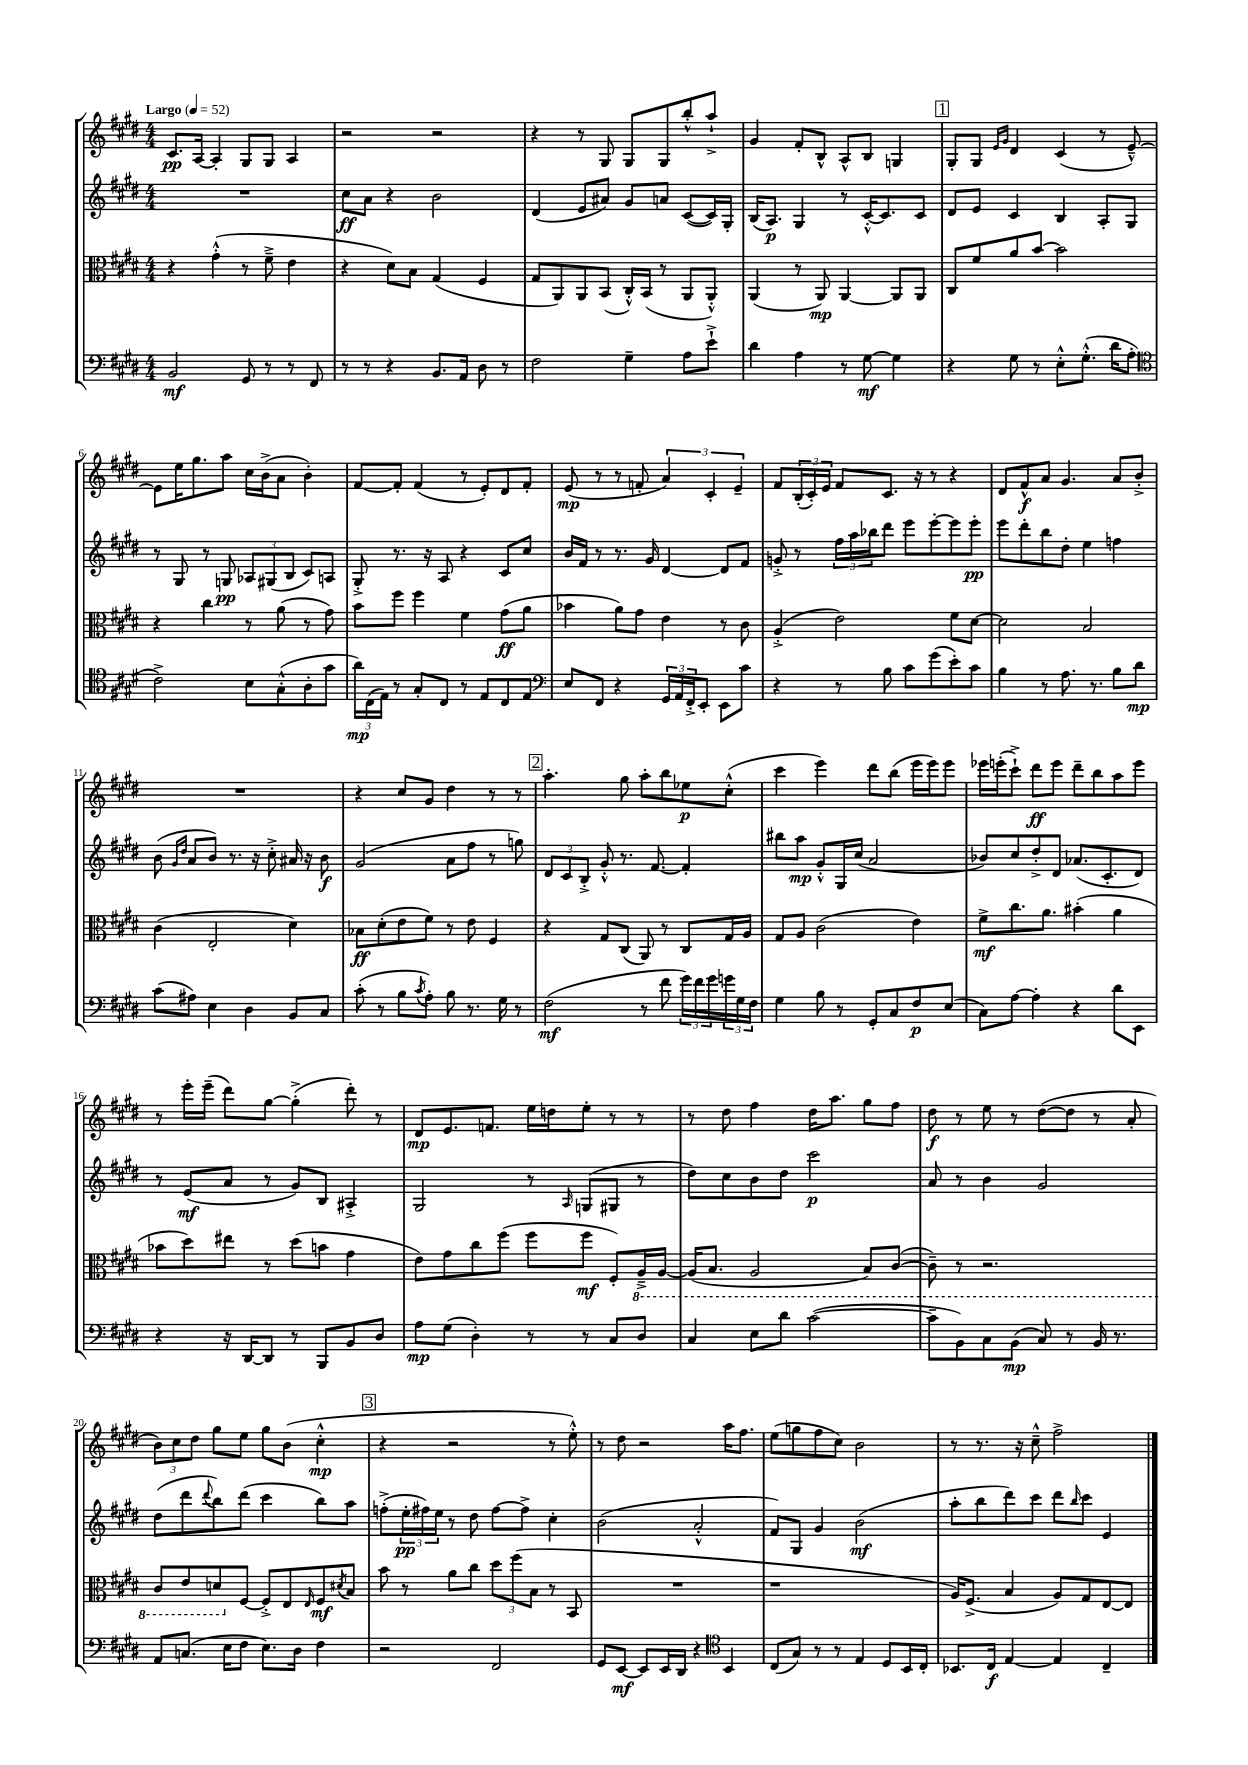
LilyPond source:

<<
\new StaffGroup <<
\new Staff = "s0" {
    \clef treble \key e \major \numericTimeSignature \time 4/4 \tempo "Largo" 4 = 52
    cis'8.\pp a16~ a4-. gis8 gis8 a4 |
    r2 r2 |
    r4 r8 gis8 gis8 gis8 b''8-.-^ a''8-!-> |
    gis'4 fis'8-. b8-^ a8-^ b8 g4 |
    \mark \markup { \box "1" } gis8-. gis8 \grace { e'16 gis'16 } dis'4 cis'4( r8 e'8~---^) |
    e'8 e''16 gis''8. a''8 cis''16 b'16->( a'8 b'4-.) |
    fis'8~ fis'8-. fis'4( r8 e'8-.) dis'8 fis'8-. |
    e'8\mp( r8 r8 f'8-. \tuplet 3/2 { a'4) cis'4-. e'4-- } |
    fis'8 \tuplet 3/2 { b16-.( cis'16-.) e'16 } fis'8 cis'8. r16 r8 r4 |
    dis'8 fis'8-^\f a'8 gis'4. a'8 b'8-.-> |
    R1 |
    r4 cis''8 gis'8 dis''4 r8 r8 |
    \mark \markup { \box "2" } a''4.-. gis''8 a''8-. b''8 ees''8\p cis''8-.-^( |
    cis'''4 e'''4) dis'''8 b''8( e'''16 e'''16) e'''8 |
    ees'''16 e'''16-.( cis'''8-!->) dis'''8\ff e'''8 dis'''8-- b''8 a''8 e'''8 |
    r8 e'''16-. e'''16--( dis'''8) gis''8~ gis''4-.->( dis'''8-.) r8 |
    dis'8\mp e'8. f'8. e''16 d''16 e''8-. r8 r8 |
    r8 dis''8 fis''4 dis''16 a''8. gis''8 fis''8 |
    dis''8\f r8 e''8 r8 dis''8~( dis''8 r8 a'8-. |
    \tuplet 3/2 { b'8) cis''8 dis''8 } gis''8 e''8 gis''8 b'8( cis''4-.-^\mp |
    \mark \markup { \box "3" } r4 r2 r8 e''8-.-^) |
    r8 dis''8 r2 a''16 fis''8. |
    e''8( g''8 fis''8 cis''8) b'2 |
    r8 r8. r16 cis''8---^ fis''2-> \bar "|." |
}
\new Staff = "s1" {
    \clef treble \key e \major \numericTimeSignature \time 4/4
    R1 |
    cis''8\ff a'8 r4 b'2 |
    dis'4( e'8 ais'8) gis'8 a'8 cis'8~( cis'16) gis16-. |
    b16( a8.\p) gis4 r8 cis'16~-.-^ cis'8. cis'8 |
    \mark \markup { \box "1" } dis'8 e'8 cis'4 b4 a8-. gis8 |
    r8 gis8 r8 g8\pp \tuplet 3/2 { aes8 gis8( b8 } cis'8) a8 |
    gis8-.-> r8. r16 a8 r4 cis'8 cis''8 |
    b'16 fis'16 r8 r8. gis'16 dis'4~ dis'8 fis'8 |
    g'8-.-> r8 \tuplet 3/2 { fis''16 a''16 bes''16 } dis'''8 e'''8 e'''8~-. e'''8 e'''8-.\pp |
    e'''8 dis'''8-. b''8 dis''8-. e''4 f''4 |
    b'8( \grace { gis'16 dis''16 } a'8 b'8) r8. r16 cis''8-.-> ais'16 r16 b'8\f |
    gis'2( a'8 fis''8 r8 g''8) |
    \mark \markup { \box "2" } \tuplet 3/2 { dis'8 cis'8 b8-.-> } gis'8-.-^ r8. fis'8.~ fis'4-. |
    bis''8 a''8\mp gis'8-.-^ gis16 cis''16( a'2 |
    bes'8) cis''8 dis''8-.-> dis'8 aes'8.( cis'8.-. dis'8) |
    r8 e'8\mf( a'8 r8 gis'8) b8 ais4-.-> |
    gis2 r8 \grace { a16 } g8( gis8 r8 |
    dis''8) cis''8 b'8 dis''8 cis'''2\p |
    a'8 r8 b'4 gis'2 |
    dis''8( dis'''8 \appoggiatura { dis'''8 } b''8) dis'''8( cis'''4 b''8) a''8 |
    \mark \markup { \box "3" } f''8-.->( \tuplet 3/2 { e''16-.\pp fis''16) e''16 } r8 dis''8 fis''8~ fis''8-> cis''4-. |
    b'2( a'2-.-^ |
    fis'8) gis8 gis'4 b'2\mf( |
    a''8-. b''8 dis'''8) cis'''8 dis'''8 \grace { b''16 } cis'''8 e'4 \bar "|." |
}
\new Staff = "s2" {
    \clef alto \key e \major \numericTimeSignature \time 4/4
    r4 gis'4-.-^( r8 fis'8---> e'4 |
    r4 dis'8) b8 gis4( fis4 |
    gis8 a,8) a,8 b,8( cis16-.-^) b,16( r8 a,8 a,8-.-^) |
    a,4( r8 a,8\mp) a,4~ a,8 a,8 |
    \mark \markup { \box "1" } cis8 fis'8 a'8 b'8~ b'2 |
    r4 cis''4 r8 a'8( r8 gis'8) |
    b'8 fis''8 fis''4 fis'4 gis'8\ff( a'8 |
    bes'4 a'8) gis'8 e'4 r8 cis'8 |
    a4-.->( e'2) fis'8 dis'8~ |
    dis'2 b2 |
    cis'4( e2-. dis'4) |
    bes8\ff dis'8-.( e'8 fis'8) r8 e'8 fis4 |
    \mark \markup { \box "2" } r4 gis8 cis8( a,8) r8 cis8 gis16 a16 |
    gis8 a8 cis'2( e'4) |
    fis'8->\mf cis''8. a'8. bis'4-.( a'4 |
    bes'8 dis''8) eis''8 r8 dis''8( b'8 gis'4 |
    e'8) gis'8 cis''8 fis''8( fis''8 fis''8\mf fis8-.) \ottava #-1 a,16---> a,16~ |
    a,16( b,8. a,2 b,8) cis8~( |
    cis8--) r8 r2. |
    cis8 e8 d8 \ottava #0 fis8~ fis8-.-> e8 \grace { e16 } fis8\mf \acciaccatura { dis'!8 } b8 |
    \mark \markup { \box "3" } b'8 r8 a'8 cis''8 \tuplet 3/2 { dis''8 fis''8( b8 } r8 b,8 |
    R1 |
    r1 |
    a16) fis8.->( b4 a8) gis8 e8~ e8 \bar "|." |
}
\new Staff = "s3" {
    \clef bass \key e \major \numericTimeSignature \time 4/4
    b,2\mf gis,8 r8 r8 fis,8 |
    r8 r8 r4 b,8. a,16 dis8 r8 |
    fis2 gis4-- a8 e'8-!-> |
    dis'4 a4 r8 gis8~\mf gis4 |
    \mark \markup { \box "1" } r4 gis8 r8 e8-.-^ gis8.-.-^( dis'16 a8-. |
    \clef tenor cis'2->) b8 gis8-.-^( a8-. gis'8 |
    \tuplet 3/2 { a'16\mp) cis16( e16) } r8 gis8-. cis8 r8 e8 cis8 e8 |
    \clef bass e8 fis,8 r4 \tuplet 3/2 { gis,16 a,16 fis,16-.-> } e,8-. e,8 cis'8 |
    r4 r8 b8 cis'8 gis'8( e'8-.) cis'8 |
    b4 r8 a8. r8. b8 dis'8\mp |
    cis'8( ais8) e4 dis4 b,8 cis8 |
    cis'8-.( r8 b8 \acciaccatura { cis'8 } a8-.) b8 r8. gis16 r8 |
    \mark \markup { \box "2" } fis2\mf( r8 fis'8 \tuplet 3/2 { gis'16) fis'16 gis'16 } \tuplet 3/2 { g'16 gis16 fis16 } |
    gis4 b8 r8 gis,8-. cis8 fis8\p e8( |
    cis8) a8~ a4-. r4 dis'8 e,8 |
    r4 r16 dis,16~ dis,8 r8 b,,8 b,8 dis8 |
    a8\mp gis8( dis4-.) r8 r8 cis8 dis8 |
    cis4 e8 dis'8 cis'2~( |
    cis'8-- b,8) cis8 b,8\mp( cis8) r8 b,16 r8. |
    a,8 c8.( e16 fis8 e8.) dis16 fis4 |
    \mark \markup { \box "3" } r2 fis,2 |
    gis,8 e,8~\mf e,8 e,16 dis,16 r4 \clef tenor b,4 |
    cis8( gis8) r8 r8 e4 dis8 b,16 cis16-. |
    bes,8. cis16\f e4~ e4 cis4-- \bar "|." |
}
>>
>>
